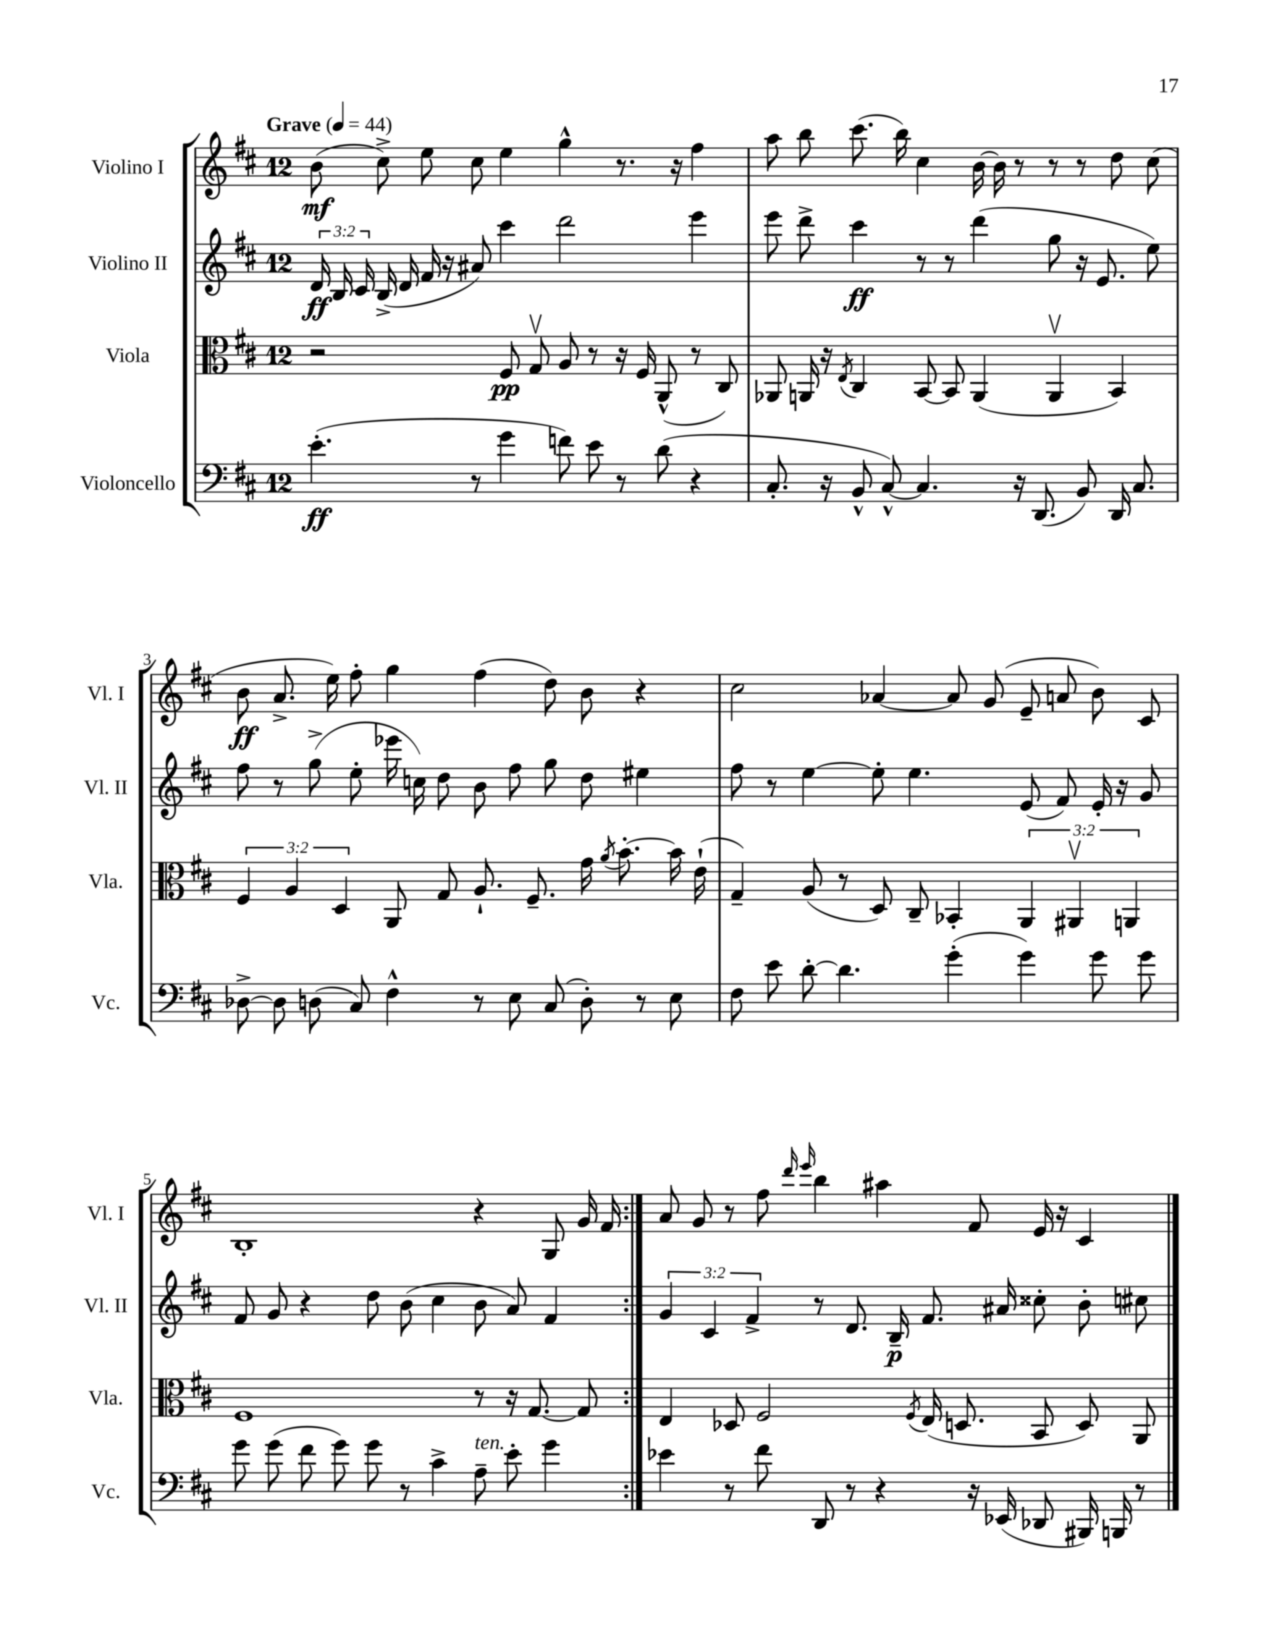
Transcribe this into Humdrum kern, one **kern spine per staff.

**kern	**kern	**kern	**kern
*staff4	*staff3	*staff2	*staff1
*clefF4	*clefC3	*clefG2	*clefG2
*k[f#c#]	*k[f#c#]	*k[f#c#]	*k[f#c#]
*M12/8	*M12/8	*M12/8	*M12/8
*MM44	*MM44	*MM44	*MM44
(4.e'	2r	24d	(8b
.	.	24B	.
.	.	24c#	.
.	.	(16B^	8cc#^)
.	.	16d	.
.	.	16f#	8ee
.	.	16r	.
8r	.	8a#)	8cc#
4g	8F#	4ccc#	4ee
.	8Gv	.	.
8f)	8A	2ddd	4gg^^
8e	8r	.	.
8r	16r	.	8.r
.	16F#	.	.
(8d	(8AA^^	.	.
.	.	.	16r
4r	8r	4eee	4ff#
.	8C#)	.	.
=	=	=	=
8.C#'	8AA-	8eee	8aa
.	16AA	8ddd^	8bb
16r	16r	.	.
.	8qE	.	.
8BB^^	4C#	4ccc#	(8.ccc#
[8C#^^)	.	.	.
.	.	.	16bb)
4.C#]	[8BB	8r	4cc#
.	8BB]	8r	.
.	(4AA	(4ddd	[16b
.	.	.	16b]
16r	.	.	8r
(8.DD	.	.	.
.	4AAv	8gg	8r
8BB)	.	16r	8r
.	.	8.e	.
16DD	4BB)	.	8dd
8.C#	.	.	.
.	.	8ee)	(8cc#
=	=	=	=
[8D-^	6F#	8ff#	8b
8D-]	.	8r	8.a^
.	6A	.	.
(8D	.	(8gg^	.
.	.	.	16ee)
.	6D	.	.
8C#)	.	8ee'	8ff#'
4F#^^	8AA	16eee-	4gg
.	.	16cc)	.
.	8G	8dd	.
8r	8.A`	8b	(4ff#
8E	.	8ff#	.
.	8.F#~	.	.
(8C#	.	8gg	8dd)
8D')	16g	8dd	8b
.	8qa	.	.
.	[8.b'	.	.
8r	.	4ee#	4r
8E	16b]	.	.
.	(16e`	.	.
=	=	=	=
8F#	4G~)	8ff#	2cc#
8e	.	8r	.
[8d'	(8A	[4ee	.
4.d]	8r	.	.
.	8D)	8ee']	[4a-
.	8C#~	4.ee	.
(4g'	4BB-'	.	8a-]
.	.	.	(8g
4g)	6AA	(8e	8e~
.	.	8f#)	8a
.	6AA#v	.	.
8g	.	16e'	8b)
.	.	16r	.
.	6AA	.	.
8g	.	8g	8c#
=	=	=	=
8g	1F#	8f#	1B'
(8g	.	8g	.
8f#	.	4r	.
8g)	.	.	.
8g	.	8dd	.
8r	.	(8b	.
4c#^	.	4cc#	.
8A~	8r	8b	4r
8e'	16r	8a)	.
.	[8.G	.	.
4g	.	4f#	8G
.	8G]	.	16g
.	.	.	16f#
=:|!	=:|!	=:|!	=:|!
4e-	4E	6g	8a
.	.	.	8g
.	.	6c#	.
8r	8D-	.	8r
.	.	6f#^	.
8f#	2F#	.	8ff#
.	.	.	16qqddd
.	.	.	16qqeee
8DD	.	8r	4bb
8r	.	8.d	.
4r	.	.	4aa#
.	.	16B~	.
.	8qF#	.	.
.	(16E	8.f#	.
.	8.D	.	.
16r	.	.	8f#
(16EE-	.	16a#	.
8DD-	8BB	8cc##'	16e
.	.	.	16r
16BBB#)	8D)	8b'	4c#
16BBB	.	.	.
8r	8AA	8cc#	.
==	==	==	==
*-	*-	*-	*-
